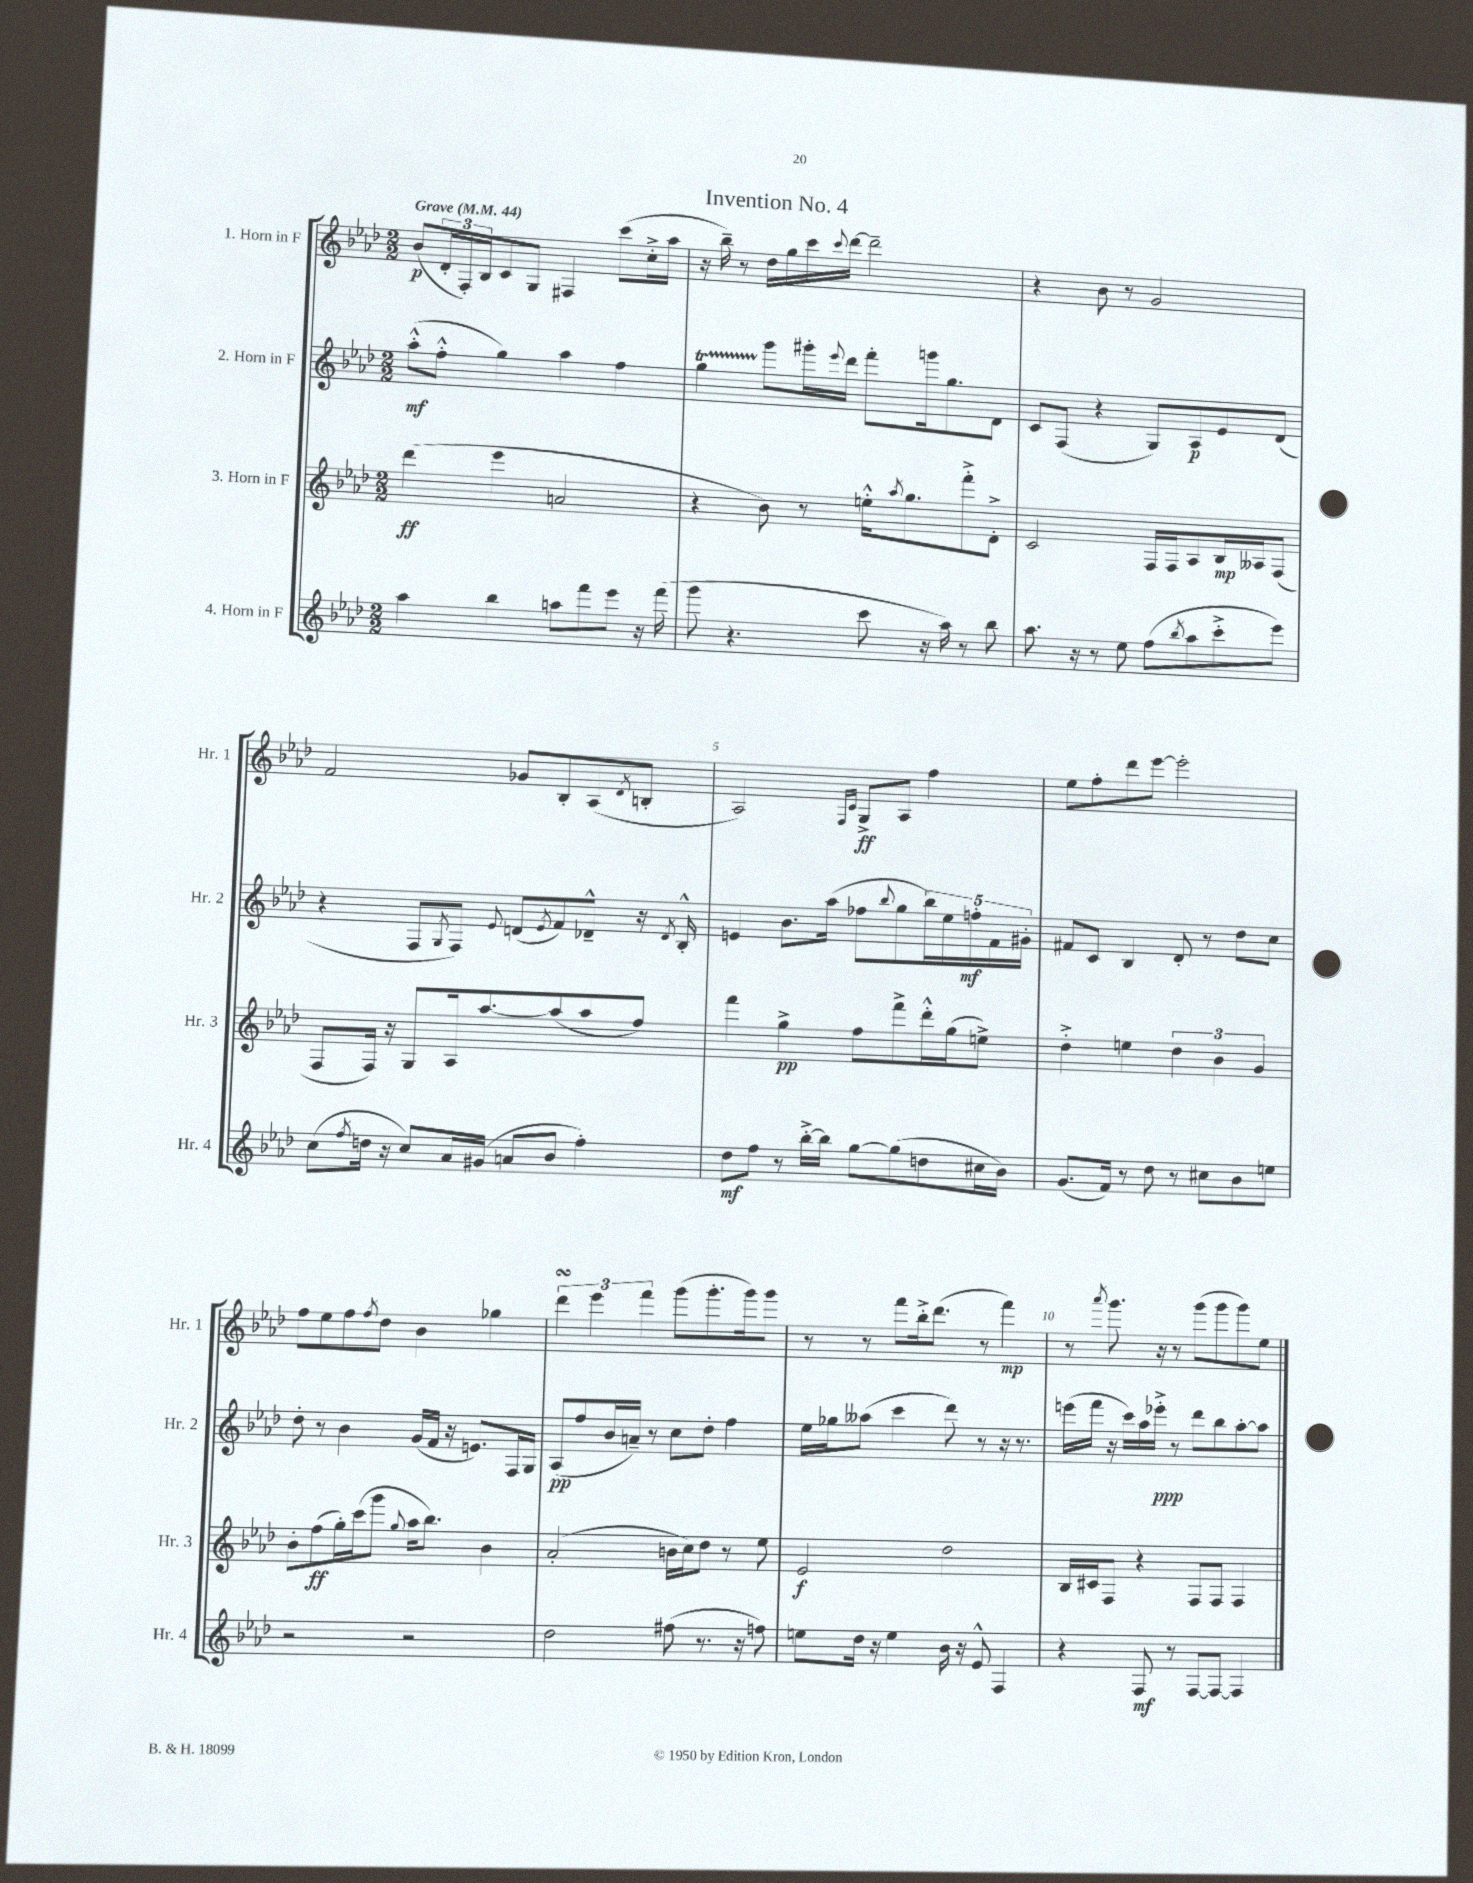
\header { title = "Invention No. 4" }
<<
\new StaffGroup <<
\new Staff = "s0" \with { instrumentName = "1. Horn in F" shortInstrumentName = "Hr. 1" } {
    \clef treble \key aes \major \numericTimeSignature \time 2/2 \tempo "Grave" 4 = 44
    bes'8\p( \tuplet 3/2 { des'16-. f16-.) bes16 } c'8 g8 fis4 c'''8( c''16-.-> aes''16 |
    r16 bes''16--) r8 des''16 g''16 c'''16 \appoggiatura { c'''8 } des'''16~ des'''2-- |
    r4 bes'8 r8 g'2 |
    f'2 ges'8 bes8-. aes8( \acciaccatura { des'8 } b8-. |
    aes2) \grace { f16 c'16 } g8->\ff aes8 f''4 |
    ees''8 f''8-. des'''8 ees'''8~ ees'''2-. |
    f''8 ees''8 f''8 \acciaccatura { f''8 } des''8 bes'4 ges''4 |
    \tuplet 3/2 { des'''4\turn ees'''4 f'''4 } g'''8( g'''8.-. g'''16) g'''8 |
    r8 r8 f'''8 bes''16-.-> des'''8.( r8 f'''4\mp) |
    r8 \acciaccatura { aes'''8 } g'''8. r16 r8 g'''8( g'''8 g'''8) ees''8 \bar "|." |
}
\new Staff = "s1" \with { instrumentName = "2. Horn in F" shortInstrumentName = "Hr. 2" } {
    \clef treble \key aes \major \numericTimeSignature \time 2/2
    aes''8-.-^\mf( f''8-.-^ g''4) aes''4 f''4 |
    g''4\startTrillSpan g'''8\stopTrillSpan gis'''16-. \appoggiatura { ees'''8 } des'''16 f'''8-. g'''16 g''8. des'8 |
    c'8 f8( r4 g8) aes8\p ees'8 des'8( |
    r4 f8 \acciaccatura { g8 } f8) \appoggiatura { ees'8 } d'8( \acciaccatura { ees'8 } f'8) des'8---^ r16 \acciaccatura { des'8 } bes16-.-^ |
    e'4 bes'8. aes''16( fes''8 \appoggiatura { bes''8 } g''8 \tuplet 5/4 { bes''16) ees''16 f''16-.\mf f'16 gis'16-. } |
    fis'8 c'8 bes4 des'8-. r8 des''8 c''8 |
    des''8-. r8 bes'4 g'16( f'16 r16 e'8.) f16 g16 |
    aes8\pp( f''8 bes'16 a'16--) r8 c''8 des''8-. f''4 |
    ees''16 ges''16 aeses''8( c'''4 des'''8) r8 r16 r8. |
    e'''16( f'''16 r16 c'''16) aes''16 ees'''16-.->\ppp r8 des'''8 bes''8 aes''8~-. aes''8 \bar "|." |
}
\new Staff = "s2" \with { instrumentName = "3. Horn in F" shortInstrumentName = "Hr. 3" } {
    \clef treble \key aes \major \numericTimeSignature \time 2/2
    des'''4\ff( ees'''4 a'2 |
    r4 bes'8) r8 e''16-.-^ \acciaccatura { aes''8 } g''8. f'''8-.-> des'8-.-> |
    c'2 f16 f16 aes8 bes16\mp aeses16 f8( |
    f8 f16) r16 g8 aes16 aes''8.~ aes''8( aes''8 f''8) |
    f'''4 g''4->\pp f''8 f'''8-> des'''16-.-^ g''16( e''8->) |
    des''4-.-> e''4 \tuplet 3/2 { des''4 bes'4 g'4 } |
    bes'8-. f''8\ff( g''16-.) c'''16( g'''8 \appoggiatura { g''8 } aes''16 bes''8.) bes'4 |
    aes'2-.( b'16 c''16) des''8 r8 ees''8 |
    ees'2\f des''2 |
    bes16 cis'16 f8 r4 f8 f8 f4 \bar "|." |
}
\new Staff = "s3" \with { instrumentName = "4. Horn in F" shortInstrumentName = "Hr. 4" } {
    \clef treble \key aes \major \numericTimeSignature \time 2/2
    aes''4 bes''4 a''8 f'''8 ees'''8 r16 f'''16( |
    g'''8 r4. c'''8 r16 aes''16) r8 bes''8 |
    aes''8. r16 r8 ees''8 f''8( \acciaccatura { bes''8 } aes''8 c'''8-.-> ees'''8) |
    c''8( \acciaccatura { f''8 } d''16 r16 c''8) aes'16 gis'16( a'8 bes'8 f''4-.) |
    des''8\mf f''8 r8 bes''16~-.-> bes''16 g''8~ g''8( d''8 cis''16 bes'16) |
    g'8.( f'16) r8 des''8 r8 cis''8 bes'8 e''8 |
    r2 r2 |
    des''2 fis''8( r8. r16 f''8) |
    e''8 des''16 r16 e''4 bes'16 r16 ees'8-^ f4 |
    r4 f8\mf r8 f8~ f8~ f4 \bar "|." |
}
>>
>>
\layout { \context { \Score \override BarNumber.break-visibility = ##(#f #t #t) barNumberVisibility = #(every-nth-bar-number-visible 5) } }
